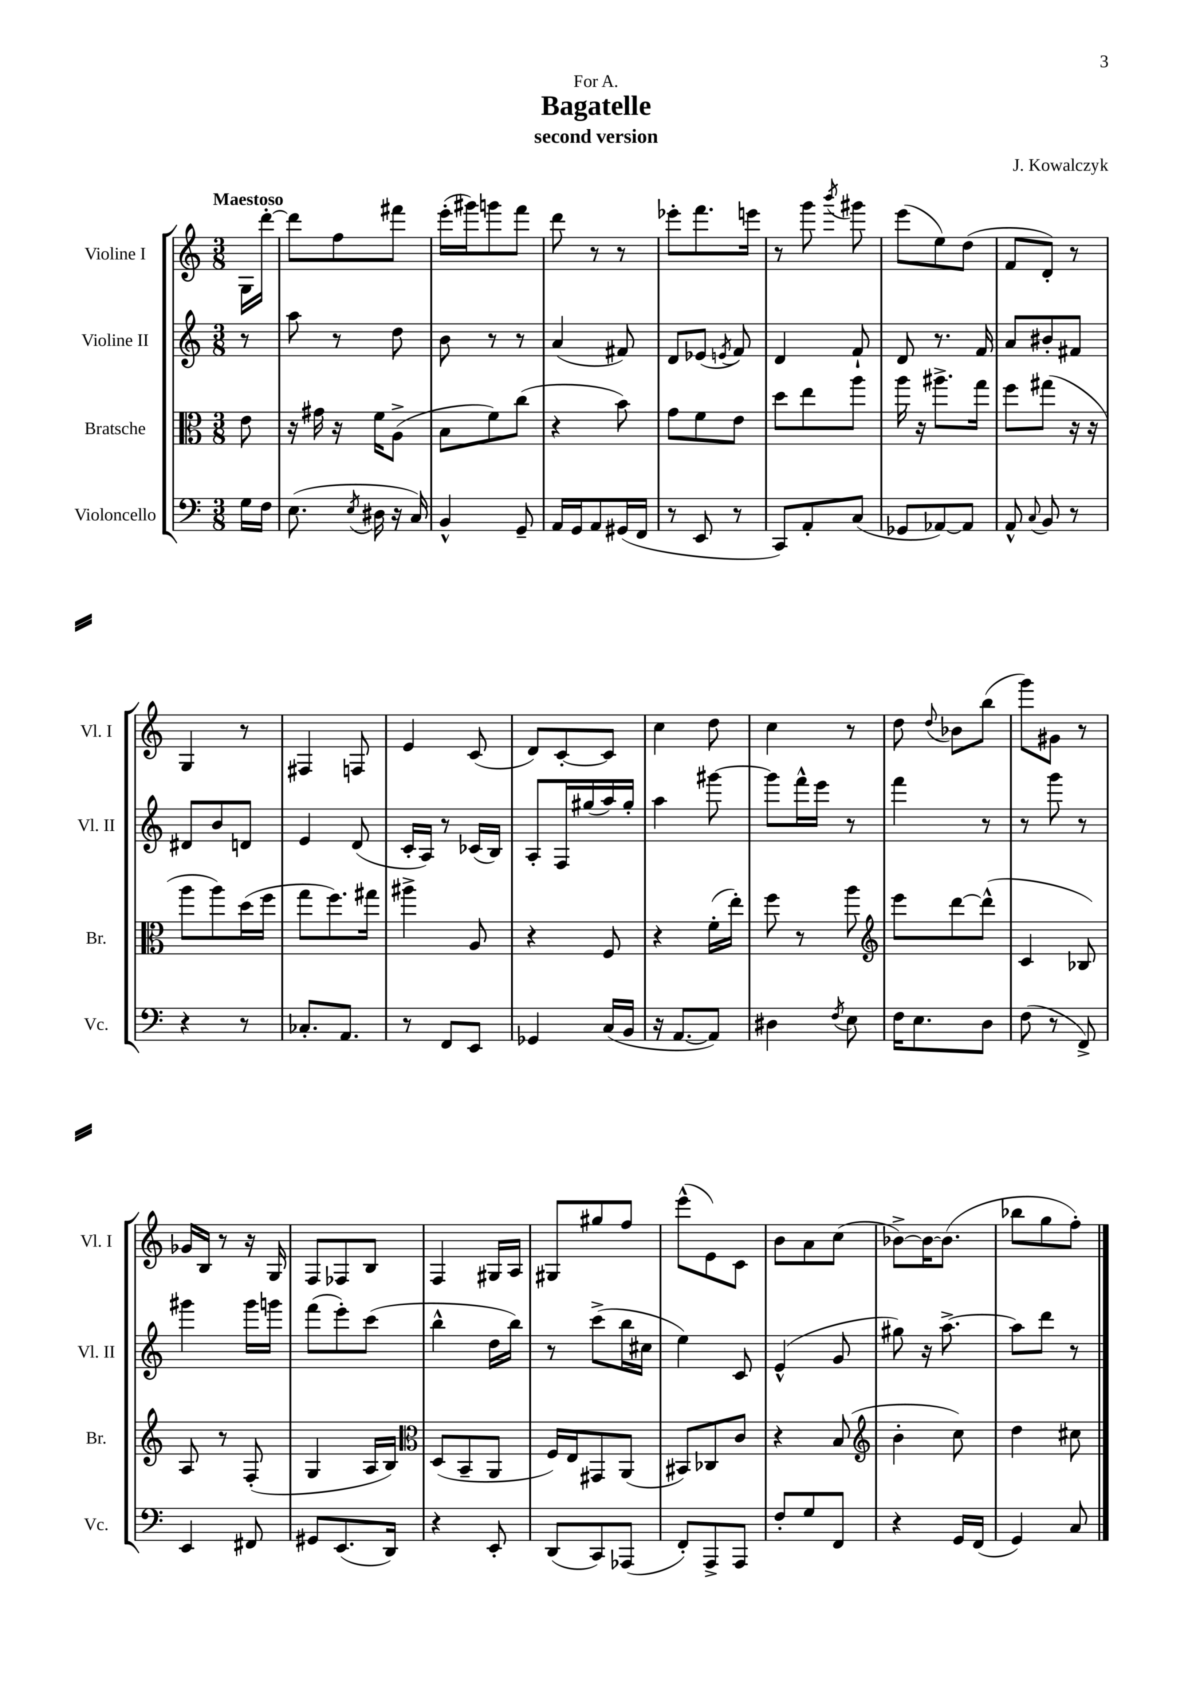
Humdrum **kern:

**kern	**kern	**kern	**kern
*staff4	*staff3	*staff2	*staff1
*clefF4	*clefC3	*clefG2	*clefG2
*k[]	*k[]	*k[]	*k[]
*M3/8	*M3/8	*M3/8	*M3/8
16G	8e	8r	16G
16F	.	.	[16ddd'
=	=	=	=
(8.E	16r	8aa	8ddd]
.	16g#	.	.
.	16r	8r	8ff
8qE	.	.	.
16D#	16f	.	.
16r	(8A^	8dd	8fff#
16C)	.	.	.
=	=	=	=
4BB^^	8B	8b	(16eee'
.	.	.	16ggg#)
.	8f)	8r	8ggg
8GG~	(8cc	8r	8fff
=	=	=	=
16AA	4r	(4a	8ddd
16GG	.	.	.
8AA	.	.	8r
(16GG#	8b)	8f#)	8r
16FF	.	.	.
=	=	=	=
8r	8g	8d	8eee-'
8EE	8f	(8e-	8.fff
.	.	8qe	.
8r	8e	8f)	.
.	.	.	16eee
=	=	=	=
8CC)	8dd	4d	8r
8AA'	8ee	.	8ggg
.	.	.	8qbbb
(8C	8aa	8f`	8ggg#
=	=	=	=
8GG-	16aa	8d	(8eee
.	16r	.	.
[8AA-)	8.aa#^	8.r	8ee)
8AA-]	.	.	(8dd
.	16gg	16f	.
=	=	=	=
8AA^^	8ff	8a	8f
8qqC	.	.	.
8BB	(8gg#	8b#'	8d')
8r	16r	8f#	8r
.	16r	.	.
=	=	=	=
4r	8aa	8d#	4G
.	8aa)	8b	.
8r	(16dd	8d	8r
.	16ff	.	.
=	=	=	=
8.C-'	8gg	4e	4F#
.	8.ff)	.	.
8.AA	.	.	.
.	.	(8d	8F
.	16gg#	.	.
=	=	=	=
8r	4aa#^	16c'	4e
.	.	16A)	.
8FF	.	8r	.
8EE	8A	(16c-	(8c
.	.	16B)	.
=	=	=	=
4GG-	4r	8A'	8d)
.	.	16F	[8c'
.	.	(16gg#	.
(16C	8F	16aa)	8c]
16BB	.	16gg#'	.
=	=	=	=
16r	4r	4aa	4cc
[8.AA	.	.	.
8AA])	(16f'	[8ggg#	8dd
.	16ee')	.	.
=	=	=	=
4D#	8ff	8ggg#]	4cc
.	8r	16fff^^	.
.	.	16eee	.
8qF	.	.	.
8E	8aa	8r	8r
=	=	=	=
*	*clefG2	*	*
16F	8eee	4fff	8dd
8.E	.	.	.
.	.	.	8qqdd
.	[8ddd	.	8b-
8D	(8ddd^^]	8r	(8bb
=	=	=	=
(8F	4c	8r	8ggg)
8r	.	8ggg	8g#
8FF^)	8B-)	8r	8r
=	=	=	=
4EE	8A	4ggg#	16g-
.	.	.	16B
.	8r	.	8r
8FF#	(8F'	16ggg#	16r
.	.	16ggg	16G
=	=	=	=
8GG#	4G	(8fff	8F
(8.EE	.	8eee')	8F-
.	16A	(8ccc	8B
16DD)	16B)	.	.
=	=	=	=
*	*clefC3	*	*
4r	(8D	4bb^^	4F
.	8BB~	.	.
8EE'	8AA	16dd	16G#
.	.	16bb)	16A
=	=	=	=
(8DD	16F)	8r	8G#
.	16E	.	.
8CC)	8GG#	(8ccc^	8gg#
(8AAA-	(8AA	16bb	8ff
.	.	16cc#	.
=	=	=	=
8FF')	8BB#)	4ee)	(8eee^^
8AAA^	8C-	.	8e)
8AAA	8c	8c	8c
=	=	=	=
8F'	4r	(4e^^	8b
8G	.	.	8a
8FF	(8B	8g	(8cc
=	=	=	=
*	*clefG2	*	*
4r	4b'	8gg#)	[8b-^)
.	.	16r	16b-_
.	.	[8.aa^	(8.b-]
16GG	8cc)	.	.
(16FF	.	.	.
=	=	=	=
4GG)	4dd	8aa]	8bb-
.	.	8ddd	8gg
8C	8cc#	8r	8ff')
==	==	==	==
*-	*-	*-	*-
